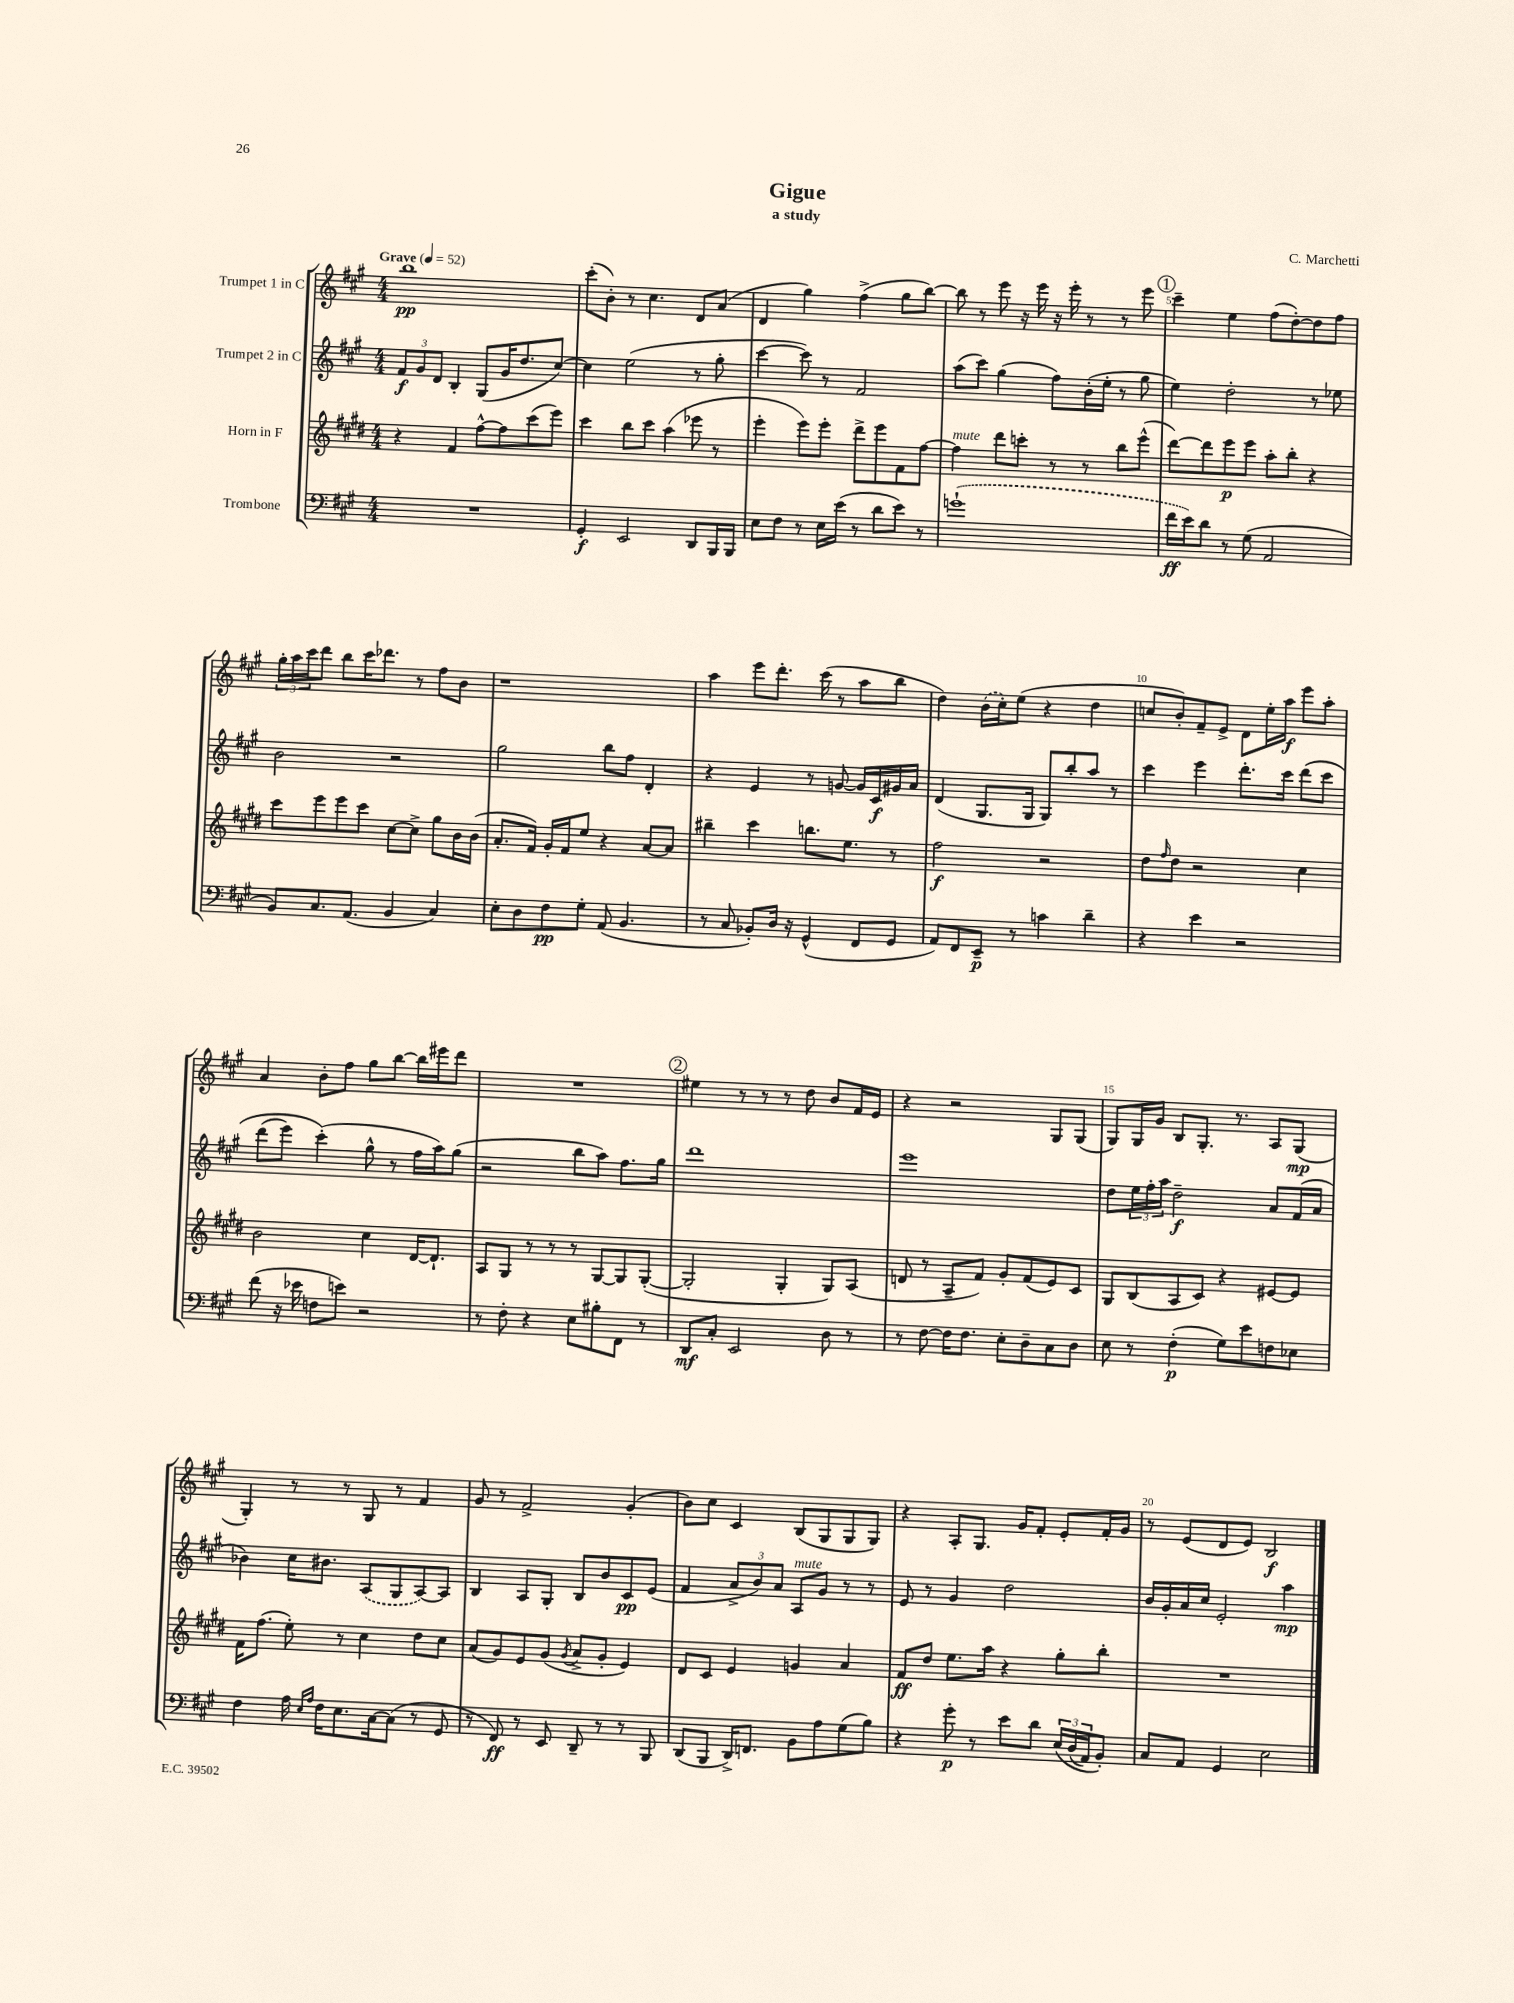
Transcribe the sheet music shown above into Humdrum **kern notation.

**kern	**dynam	**kern	**dynam	**kern	**dynam	**kern	**dynam
*part4	*part4	*part3	*part3	*part2	*part2	*part1	*part1
*staff4	*staff4	*staff3	*staff3	*staff2	*staff2	*staff1	*staff1
*I"Trombone	*	*I"Horn in F	*	*I"Trumpet 2 in C	*	*I"Trumpet 1 in C	*
*clefF4	*	*clefG2	*	*clefG2	*	*clefG2	*
*k[f#c#g#]	*	*k[f#c#g#d#]	*	*k[f#c#g#]	*	*k[f#c#g#]	*
*M4/4	*	*M4/4	*	*M4/4	*	*M4/4	*
*MM52	*	*MM52	*	*MM52	*	*MM52	*
=1	=1	=1	=1	=1	=1	=1	=1
!	!	!	!	!	!	!LO:TX:a:B:t=Grave	!
1r	.	4r	.	12f#/L	f	1bb	pp
.	.	.	.	12g#/	.	.	.
.	.	.	.	12d/J	.	.	.
.	.	4f#/	.	4B'/	.	.	.
.	.	[8ff#^^\L	.	(8G#/L	.	.	.
.	.	8ff#\]	.	16g#/K	.	.	.
.	.	.	.	8.dd/	.	.	.
.	.	(8ccc#\	.	.	.	.	.
.	.	8eee\J)	.	[8cc#/J)	.	.	.
=2	=2	=2	=2	=2	=2	=2	=2
4GG#'/	f	4ccc#\	.	4cc#\]	.	(8ccc#'\L	.
.	.	.	.	.	.	8b'\J)	.
2EE/	.	8bb\L	.	(2ee\	.	8r	.
.	.	8ccc#\J	.	.	.	4.cc#\	.
.	.	(4aa\	.	.	.	.	.
8DD/L	.	8eee-X\	.	8r	.	8d/L	.
16BBB/L	.	8r	.	8gg#'\	.	(8a/J	.
16BBB/JJ	.	.	.	.	.	.	.
=3	=3	=3	=3	=3	=3	=3	=3
8E\L	.	4eee'\	.	[4ccc#\	.	4d/	.
8F#\J	.	.	.	.	.	.	.
8r	.	8eee\L)	.	8ccc#\])	.	4gg#\)	.
16E\LL	.	8eee'\J	.	8r	.	.	.
(16e\JJ	.	.	.	.	.	.	.
8r	.	8ddd#^\L	.	2f#/	.	(4ff#^\	.
8d\L	.	8eee\	.	.	.	.	.
8e\J)	.	8f#\	.	.	.	8gg#\L	.
8r	.	[8ff#\J	.	.	.	[8bb\J)	.
=4	=4	=4	=4	=4	=4	=4	=4
!	!	!LO:TX:a:i:t=mute	!	!	!	!	!
(1gn`	.	4ff#\]	.	(8aa\L	.	8bb\]	.
.	.	.	.	8ccc#\J)	.	8r	.
.	.	8ddd#\L	.	(4gg#\	.	8eee\	.
.	.	8cccn'\J	.	.	.	16r	.
.	.	.	.	.	.	16eee\	.
.	.	8r	.	8ff#\L)	.	16r	.
.	.	.	.	.	.	16eee'\	.
.	.	8r	.	(16b'\L	.	8r	.
.	.	.	.	16ee'\JJ	.	.	.
.	.	8bb\L	.	8r	.	8r	.
.	.	(8eee^^\J	.	8gg#\	.	8eee\	.
!!LO:REH:place=s1:t=1
=5	=5	=5	=5	=5	=5	=5	=5
16f#\LL	ff	[8ddd#\L)	.	4ee\)	.	4ccc#~\	.
16e\J)	.	.	.	.	.	.	.
8d\J	.	8ddd#\]	.	.	.	.	.
8r	.	8eee\	p	2dd'\	.	4ee\	.
(8G#\	.	8eee\J	.	.	.	.	.
2AA/	.	8aa'\L	.	.	.	(8ff#\L	.
.	.	8bb'\J	.	.	.	[8dd'\)	.
.	.	4r	.	8r	.	8dd\]	.
.	.	.	.	8ee-X\	.	8ff#\J	.
!!LO:LB:g=z
=6	=6	=6	=6	=6	=6	=6	=6
8BB/L)	.	8ccc#\L	.	2b\	.	24gg#'\LL	.
.	.	.	.	.	.	24aa\	.
.	.	.	.	.	.	24ccc#\J	.
8.C#/	.	8eee\	.	.	.	8ddd\J	.
.	.	8eee\	.	.	.	8bb\L	.
(8.AA/J	.	.	.	.	.	.	.
.	.	8ccc#\J	.	.	.	16ccc#\K	.
.	.	.	.	.	.	8.ddd-X\J	.
4BB/	.	[8cc#\L	.	2r	.	.	.
.	.	8cc#^\J]	.	.	.	8r	.
4C#/)	.	8gg#\L	.	.	.	8ff#\L	.
.	.	16b\L	.	.	.	8b\J	.
.	.	(16b\JJ	.	.	.	.	.
=7	=7	=7	=7	=7	=7	=7	=7
8E'\L	.	8.a'/L	.	2gg#\	.	1r	.
8D\	.	.	.	.	.	.	.
.	.	16f#/Jk)	.	.	.	.	.
8F#\	pp	16g#'/LL	.	.	.	.	.
.	.	16f#/J	.	.	.	.	.
8G#'\J	.	8ee/J	.	.	.	.	.
(8AA/	.	4r	.	8bb\L	.	.	.
4.BB/	.	.	.	8ff#\J	.	.	.
.	.	[8a/L	.	4d'/	.	.	.
.	.	8a/J]	.	.	.	.	.
=8	=8	=8	=8	=8	=8	=8	=8
8r	.	4bb#X~\	.	4r	.	4aa\	.
8C#/	.	.	.	.	.	.	.
8BB-X'/L)	.	4ccc#\	.	4e/	.	8eee\L	.
16D/Jk	.	.	.	.	.	8.ddd'\J	.
16r	.	.	.	.	.	.	.
(4GG#^^/	.	8.bbn\L	.	8r	.	.	.
.	.	.	.	.	.	(16ccc#\	.
.	.	.	.	[8gn/	.	8r	.
.	.	8.ee\J	.	.	.	.	.
8FF#/L	.	.	.	16g/LL]	.	8aa\L	.
.	.	.	.	16c#/	f	.	.
8GG#/J	.	8r	.	16g#X/	.	8bb\J	.
.	.	.	.	16a/JJ	.	.	.
=9	=9	=9	=9	=9	=9	=9	=9
8AA/L)	.	2ff#\	f	(4d/	.	4dd\)	.
8FF#/	.	.	.	.	.	.	.
8EE~/J	p	.	.	8.G#/L	.	(16b\LL	.
.	.	.	.	.	.	16cc#'\J)	.
8r	.	.	.	.	.	(8ee\J	.
.	.	.	.	16G#/Jk	.	.	.
4cn\	.	2r	.	8G#/L)	.	4r	.
.	.	.	.	8bb'/	.	.	.
4d~\	.	.	.	8aa/J	.	4dd\	.
.	.	.	.	8r	.	.	.
=10	=10	=10	=10	=10	=10	=10	=10
4r	.	8dd#\L	.	4ccc#\	.	8ccn/L	.
.	.	16qqff#/	.	.	.	.	.
.	.	8dd#\J	.	.	.	8b'/)	.
4e\	.	2r	.	4eee\	.	8f#~/	.
.	.	.	.	.	.	8e^/J	.
2r	.	.	.	8.ddd'\L	.	8d\L	.
.	.	.	.	.	.	16ee'\L	.
.	.	.	.	16ccc#\Jk	.	16aa\JJ	f
.	.	4cc#\	.	(8ddd\L	.	8eee\L	.
.	.	.	.	8ccc#\J	.	8aa'\J	.
!!LO:LB:g=z
=11	=11	=11	=11	=11	=11	=11	=11
(8f#\	.	2b\	.	(8ddd\L	.	4a/	.
16r	.	.	.	8eee\J)	.	.	.
16e-X\	.	.	.	.	.	.	.
8Fn\L	.	.	.	(4ccc#'\)	.	8b'\L	.
8en\J)	.	.	.	.	.	8ff#\J	.
2r	.	4cc#\	.	8gg#^^\	.	8gg#\L	.
.	.	.	.	8r	.	[8bb\J	.
.	.	[16d#/KL	.	16ff#\LL	.	16bb\LL]	.
.	.	8.d#`/J]	.	16aa\J)	.	16eee#X\J	.
.	.	.	.	(8gg#\J	.	8ddd\J	.
=12	=12	=12	=12	=12	=12	=12	=12
8r	.	8A/L	.	2r	.	1r	.
8F#'\	.	8G#/J	.	.	.	.	.
4r	.	8r	.	.	.	.	.
.	.	8r	.	.	.	.	.
8E\L	.	8r	.	8bb\L	.	.	.
8B#X'\	.	[8G#/L	.	8aa\J)	.	.	.
8FF#\J	.	8G#/]	.	8.ff#\L	.	.	.
8r	.	([8G#'/J	.	.	.	.	.
.	.	.	.	16gg#\Jk	.	.	.
!!LO:REH:place=s1:t=2
=13	=13	=13	=13	=13	=13	=13	=13
8DD/L	mf	2G#'/]	.	1ddd	.	4ee#X\	.
8C#'/J	.	.	.	.	.	.	.
2EE/	.	.	.	.	.	8r	.
.	.	.	.	.	.	8r	.
.	.	4G#'/	.	.	.	8r	.
.	.	.	.	.	.	8dd\	.
8D\	.	8G#/L)	.	.	.	8b/L	.
8r	.	(8A/J	.	.	.	16f#/L	.
.	.	.	.	.	.	16e/JJ	.
=14	=14	=14	=14	=14	=14	=14	=14
8r	.	8dn/	.	1eee	.	4r	.
[8F#\	.	8r	.	.	.	.	.
16F#\KL]	.	8A~/L	.	.	.	2r	.
8.F#\J	.	.	.	.	.	.	.
.	.	8f#/J)	.	.	.	.	.
8E'\L	.	8g#'/L	.	.	.	.	.
8D~\	.	(8f#/	.	.	.	.	.
8C#\	.	8e/)	.	.	.	8G#/L	.
8D\J	.	8c#/J	.	.	.	(8G#/J	.
=15	=15	=15	=15	=15	=15	=15	=15
8E\	.	8G#/L	.	8dd\L	.	8G#/L)	.
8r	.	(8B/	.	24ee\L	.	16G#/L	.
.	.	.	.	24ff#'\	.	.	.
.	.	.	.	.	.	16g#/JJ	.
.	.	.	.	24aa\JJ	.	.	.
(4F#'\	p	8A/	.	2dd~\	f	8B/L	.
.	.	8c#/J)	.	.	.	8.G#'/J	.
8G#\L)	.	4r	.	.	.	.	.
.	.	.	.	.	.	8.r	.
8e\	.	.	.	.	.	.	.
8Fn\	.	[8e#X/L	.	8a/L	.	8A/L	.
8E-X\J	.	8e#/J]	.	(16f#/L	.	(8G#/J	mp
.	.	.	.	16a/JJ	.	.	.
!!LO:LB:g=z
=16	=16	=16	=16	=16	=16	=16	=16
4F#\	.	16f#\KL	.	4b-X\)	.	4G#'/)	.
.	.	(8.ff#\J	.	.	.	.	.
16A\	.	8ee'\)	.	16cc#\KL	.	8r	.
16qqE/LL	.	.	.	.	.	.	.
16qqA/JJ	.	.	.	.	.	.	.
16F#\KL	.	.	.	8.b#X\J	.	.	.
8.E\	.	8r	.	.	.	8r	.
.	.	4cc#\	.	(8A/L	.	8G#/	.
[16C#\k	.	.	.	.	.	.	.
(8C#\J]	.	.	.	8G#/	.	8r	.
8r	.	8dd#\L	.	[8A/)	.	4f#/	.
8GG#/	.	8cc#\J	.	8A/J]	.	.	.
=17	=17	=17	=17	=17	=17	=17	=17
8r	.	(8a/L	.	4B/	.	8g#/	.
8FF#/)	ff	8g#/)	.	.	.	8r	.
8r	.	8e/	.	8A/L	.	2f#^/	.
8EE/	.	(8g#/J	.	8G#'/J	.	.	.
.	.	8qg#/	.	.	.	.	.
8DD~/	.	8a^/L	.	8B/L	.	.	.
8r	.	8g#'/J	.	8b/	.	.	.
8r	.	4e/)	.	8c#/	pp	(4g#'/	.
8BBB/	.	.	.	(8e/J	.	.	.
=18	=18	=18	=18	=18	=18	=18	=18
(8DD/L	.	8d#/L	.	4f#/	.	8b\L)	.
8BBB/J	.	8c#/J	.	.	.	8cc#\J	.
16DD^/KL)	.	4e/	.	12a^/L	.	4c#/	.
8.FFn/J	.	.	.	.	.	.	.
.	.	.	.	12b/)	.	.	.
.	.	.	.	12a/J	.	.	.
!	!	!	!	!LO:TX:a:i:t=mute	!	!	!
8BB\L	.	4gn/	.	8A/L	.	(8B/L	.
8A\	.	.	.	8g#/J	.	8G#/	.
(8G#\	.	4a/	.	8r	.	8G#/	.
8B\J)	.	.	.	8r	.	8G#/J)	.
=19	=19	=19	=19	=19	=19	=19	=19
4r	.	8f#/L	ff	8e/	.	4r	.
.	.	8dd#/J	.	8r	.	.	.
8g#'\	p	8.ee\L	.	4g#/	.	8A'/L	.
8r	.	.	.	.	.	8.G#/J	.
.	.	16aa\Jk	.	.	.	.	.
8e\L	.	4r	.	2dd\	.	.	.
.	.	.	.	.	.	16g#/KL	.
8d\J	.	.	.	.	.	8f#'/J	.
(24E/LL	.	8gg#'\L	.	.	.	8e'/L	.
(24D/	.	.	.	.	.	.	.
24AA/J)	.	.	.	.	.	.	.
8BB'/J)	.	8bb'\J	.	.	.	16f#'/L	.
.	.	.	.	.	.	16g#/JJ	.
=20	=20	=20	=20	=20	=20	=20	=20
8C#/L	.	1r	.	16b/LL	.	8r	.
.	.	.	.	16g#'/	.	.	.
8AA/J	.	.	.	16a/	.	(8e/L	.
.	.	.	.	16cc#/JJ	.	.	.
4GG#/	.	.	.	2e'/	.	8d/	.
.	.	.	.	.	.	8e/J)	.
2E\	.	.	.	.	.	2B/	f
.	.	.	.	4aa\	mp	.	.
==	==	==	==	==	==	==	==
*-	*-	*-	*-	*-	*-	*-	*-
